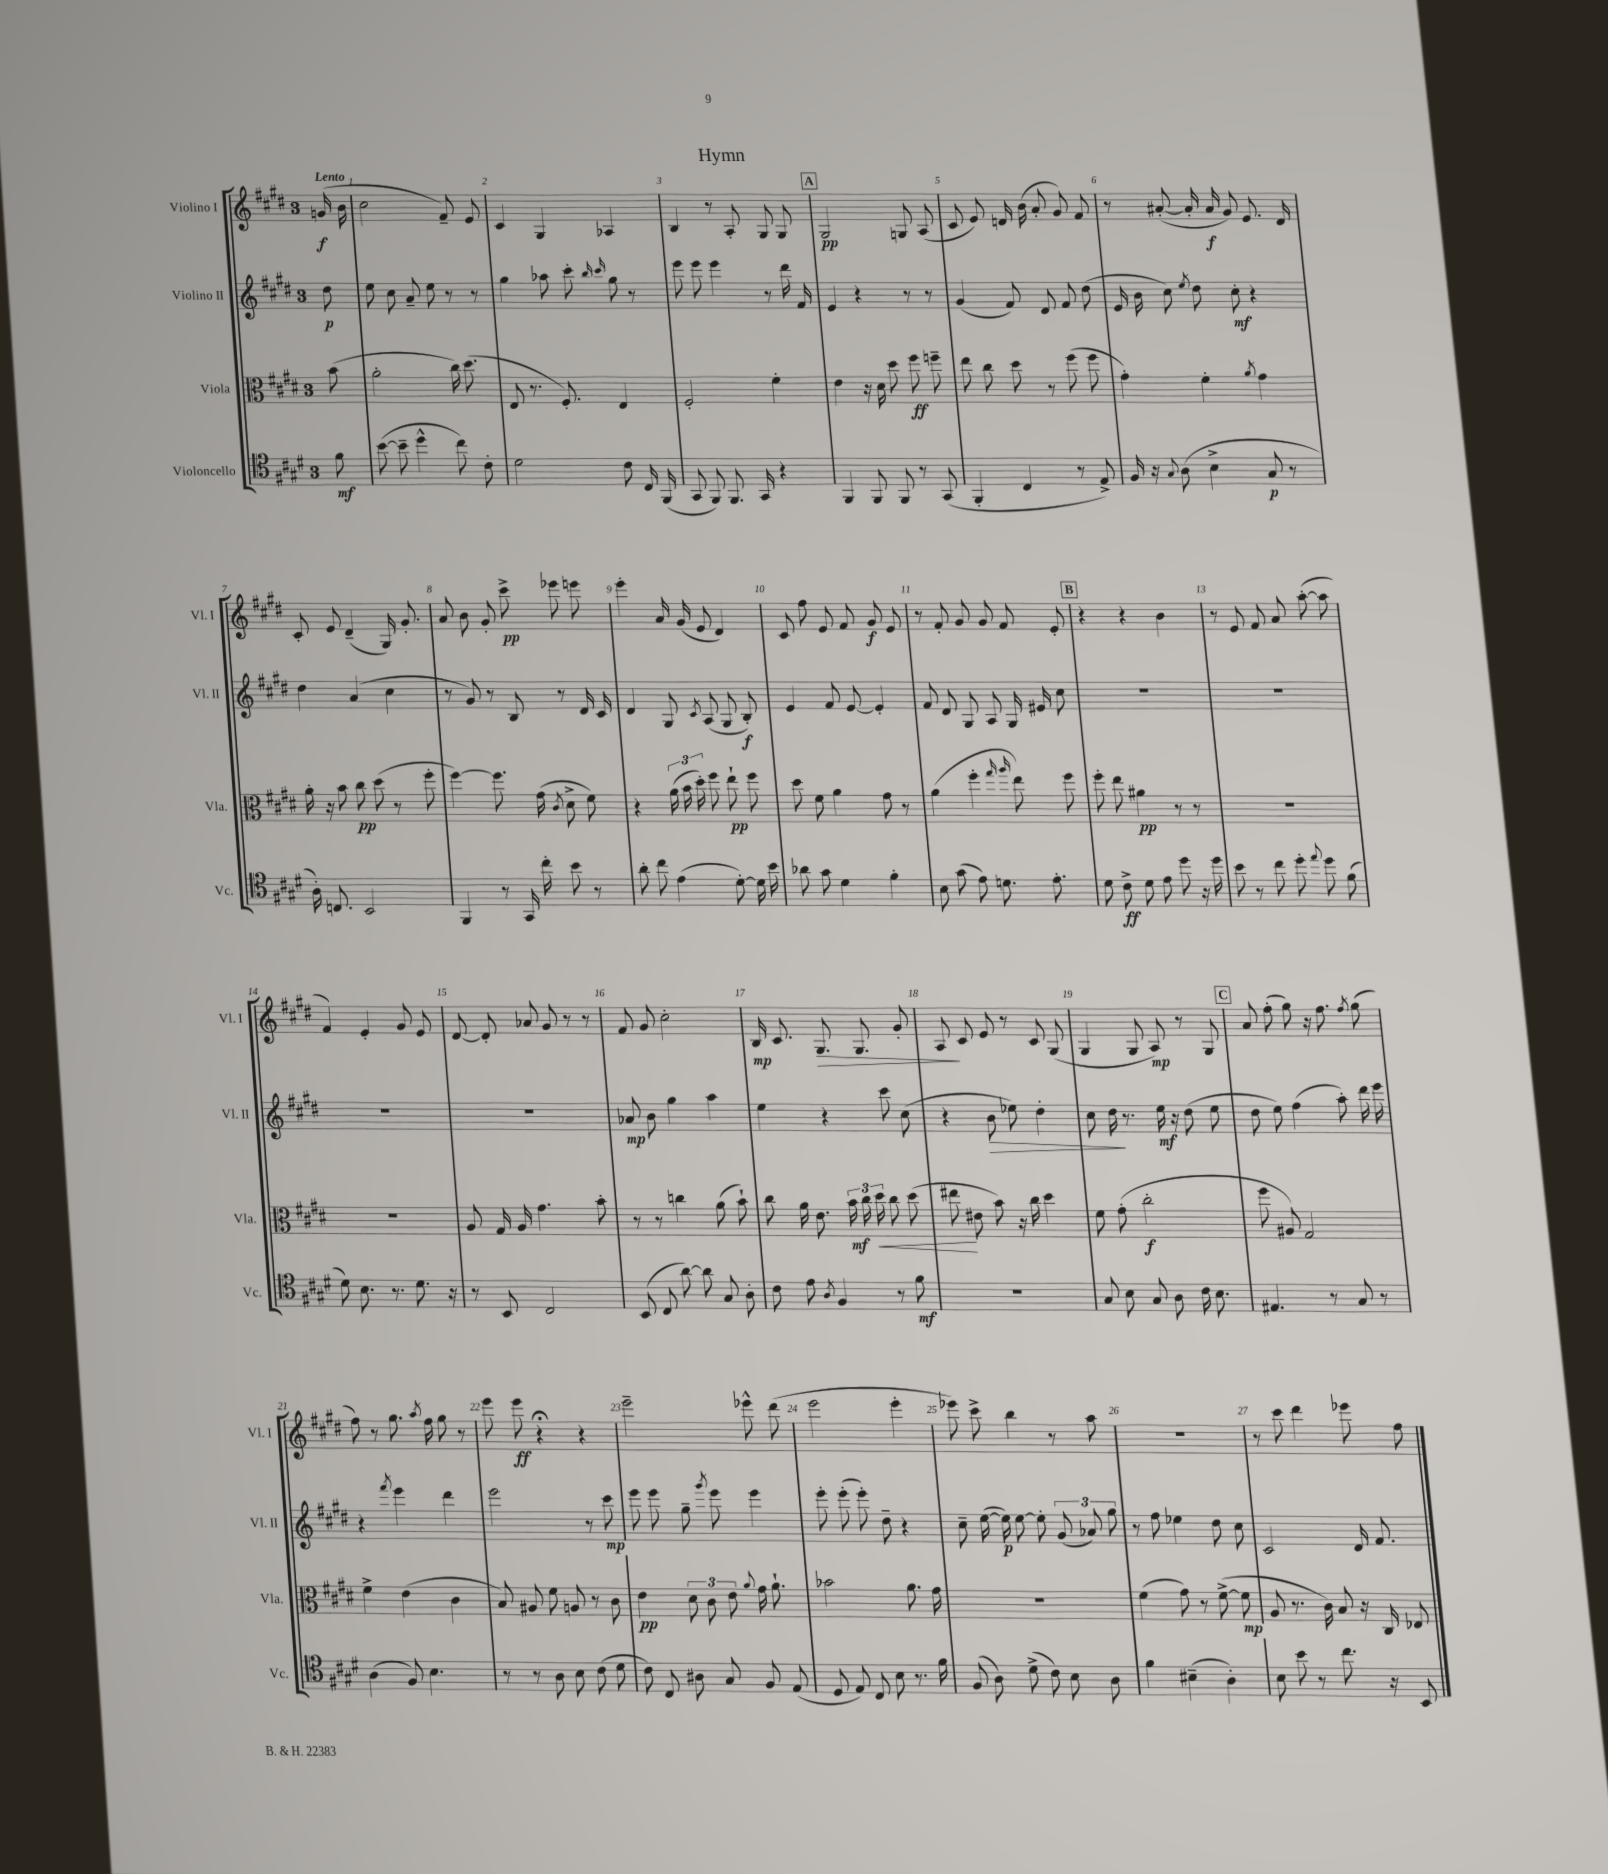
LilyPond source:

\header { title = "Hymn" }
<<
\new StaffGroup <<
\new Staff = "s0" \with { instrumentName = "Violino I" shortInstrumentName = "Vl. I" } {
    \clef treble \key e \major \once \override Staff.TimeSignature.style = #'single-digit \time 3/4 \partial 8 \tempo "Lento"
    \autoBeamOff g'16\f( b'16 |
    cis''2 fis'8--) e'8 |
    cis'4 gis4 aes4 |
    b4 r8 a8-. gis8 gis8 |
    \mark \markup { \box "A" } gis2\pp g8 a8( |
    cis'8 e'8) d'16 b'16( a'8-. gis'8) fis'8 |
    r8 ais'8~-.( ais'16-. ais'16\f gis'8) e'8. dis'16 |
    cis'8-. e'8 dis'4--( gis16) gis'8.-. |
    a'8 b'8 gis'8-. cis'''8->\pp ees'''8 e'''8 |
    e'''4-. a'16 gis'16( e'8 dis'4) |
    cis'8 fis''8 e'8 fis'8 gis'8\f e'8 |
    r8 fis'8-. gis'8 gis'8 fis'8 e'8-. |
    \mark \markup { \box "B" } r4 r4 b'4 |
    r8 e'8 fis'8 a'8 a''8~-.( a''8 |
    fis'4) e'4-. gis'8 e'8 |
    dis'8~ dis'8-. aes'8 gis'8 r8 r8 |
    fis'8 gis'8 cis''2-. |
    b16\mp cis'8. gis8.\> gis8. gis'8-. |
    a8\! cis'8 e'8 r8 cis'8 gis8( |
    gis4 gis8 a8\mp) r8 gis8 |
    \mark \markup { \box "C" } a'8 fis''8-.( gis''8) r16 fis''8. \acciaccatura { fis''8 } gis''8( |
    fis''8) r8 gis''8. \acciaccatura { a''8 } fis''16 gis''8 r8 |
    e'''8 e'''8\ff r4\fermata r4 |
    e'''2-- ees'''8-^ dis'''8( |
    e'''2 e'''4-. |
    ees'''8) cis'''8-> b''4 r8 a''8 |
    R2. |
    r8 cis'''8 dis'''4 ees'''8 fis''8 \bar "|." |
}
\new Staff = "s1" \with { instrumentName = "Violino II" shortInstrumentName = "Vl. II" } {
    \clef treble \key e \major \once \override Staff.TimeSignature.style = #'single-digit \time 3/4 \partial 8
    \autoBeamOff dis''8\p |
    e''8 cis''8 a'8-- e''8 r8 r8 |
    gis''4 aes''8 cis'''8-. \grace { b''16 cis'''16 } gis''8 r8 |
    e'''8 e'''8 e'''4 r8 dis'''16 fis'16 |
    \mark \markup { \box "A" } e'4 r4 r8 r8 |
    gis'4( fis'8) dis'8 fis'8 dis''8( |
    e'16 b'16 cis''8) \acciaccatura { e''8 } dis''8 cis''8-.\mf r4 |
    dis''4 a'4( cis''4 |
    r8 gis'8) r8 b8 r8 dis'16 cis'16 |
    dis'4 gis8 \acciaccatura { cis'8 } a8( gis8 b8-.\f) |
    e'4 fis'8 e'8~ e'4-. |
    fis'8 dis'8 gis8 a8 gis16 eis'16 cis''8 |
    \mark \markup { \box "B" } R2. |
    R2. |
    R2. |
    R2. |
    aes'8\mp b'8 gis''4 a''4 |
    e''4 r4 cis'''8 cis''8( |
    r4 b'8\> ees''8) dis''4-. |
    cis''8 dis''16\! r8. e''16\mf r16 dis''8( e''8 |
    \mark \markup { \box "C" } dis''8 e''8) fis''4( a''8-.) dis'''16 e'''16 |
    r4 \acciaccatura { fis'''8 } e'''4 dis'''4 |
    e'''2 r8 cis'''8\mp |
    e'''8 e'''8 gis''8-- \acciaccatura { gis'''8 } e'''8 e'''4 |
    e'''8-. e'''8-.( e'''8-.) dis''8-- r4 |
    cis''8-- e''16~( e''16\p) e''8~ e''8-. \tuplet 3/2 { gis'8( aes'8) gis''8 } |
    r8 fis''8 ees''4 dis''8 cis''8 |
    cis'2 dis'16 fis'8. \bar "|." |
}
\new Staff = "s2" \with { instrumentName = "Viola" shortInstrumentName = "Vla." } {
    \clef alto \key e \major \once \override Staff.TimeSignature.style = #'single-digit \time 3/4 \partial 8
    \autoBeamOff b'8( |
    a'2-. cis''16) dis''8.( |
    e8 r8. fis8.-.) e4 |
    fis2-. fis'4-. |
    \mark \markup { \box "A" } e'4 r16 dis'16 dis''8 fis''8\ff f''8-- |
    e''8 cis''8 dis''8 r8 fis''8( fis''8 |
    gis'4-.) fis'4-. \acciaccatura { a'8 } gis'4 |
    a'16-. r16 b'8 cis''8\pp dis''8( r8 fis''8-. |
    fis''4~) fis''8. gis'16( \acciaccatura { cis'8 } dis'8-> fis'8) |
    r4 \tuplet 3/2 { a'16( b'16 dis''16-.) } fis''8 e''8-!\pp fis''8 |
    dis''8 fis'8 a'4 gis'8 r8 |
    a'4( fis''4-. \grace { gis''16 a''16 } e''8) fis''8 |
    \mark \markup { \box "B" } fis''8-. e''8 ais'4\pp r8 r8 |
    R2. |
    R2. |
    a8 gis16 a16 gis'4. b'8-. |
    r8 r8 c''4 a'8( b'8-!) |
    cis''8 a'16 e'8. \tuplet 3/2 { b'16\mf cis''16 dis''16\< } cis''8 dis''8( |
    eis''8\! eis'8 b'8) r16 cis''16 dis''4 |
    fis'8 gis'8-.( cis''2-.\f |
    \mark \markup { \box "C" } fis''8 ais8) gis2 |
    fis'4-> e'4( cis'4 |
    b8) ais8 fis'8 a8 r8 cis'8 |
    e'4\pp \tuplet 3/2 { dis'8 cis'8 e'8 } \appoggiatura { a'8 } gis'16 a'8.-! |
    bes'2 a'8. gis'16 |
    R2. |
    fis'4( gis'8) r8 fis'8~->( fis'8\mp |
    a8 r8. cis'16) b8 r16 cis16 ees8 \bar "|." |
}
\new Staff = "s3" \with { instrumentName = "Violoncello" shortInstrumentName = "Vc." } {
    \clef tenor \key e \major \once \override Staff.TimeSignature.style = #'single-digit \time 3/4 \partial 8
    \autoBeamOff fis'8\mf |
    b'8~( b'8-- dis''4-^ cis''8) cis'8-. |
    dis'2 cis'8 cis16 fis,16( |
    gis,8 fis,8) fis,8. gis,16 r4 |
    \mark \markup { \box "A" } fis,4 fis,8 fis,8 r8 gis,8( |
    fis,4-. cis4 r8 e8->) |
    fis16 r16 \appoggiatura { gis8 } a8( b4-> gis8\p r8 |
    a16-.) c8. b,2 |
    fis,4 r8 gis,16 cis''16-. b'8 r8 |
    a'8-. cis''8 e'4( dis'8~-.) dis'16 b'16 |
    aes'8 gis'8 dis'4 fis'4-. |
    b8 gis'8( e'8) d'8. e'8.-. |
    \mark \markup { \box "B" } dis'8 cis'8->\ff dis'8 e'8 dis''8 r16 dis''16 |
    b'8 r8 cis''8 dis''8-. \appoggiatura { e''8 } dis''8 fis'8( |
    dis'8) b8. r8. dis'8. r16 |
    r8 b,8 cis2 |
    b,8( cis8 a'8~) a'8 gis8 a8-. |
    cis'8 e'8 \acciaccatura { a8 } fis4 r8 fis'8\mf |
    R2. |
    gis8 b8 gis8 a8 cis'16 b8. |
    \mark \markup { \box "C" } eis4. r8 gis8 r8 |
    a4( fis8) b4. |
    r8 r8 a8 b8 cis'8( dis'8 |
    cis'8) cis8 ais8 gis8 fis8 e8( |
    dis8 e8) cis8 b8 r8. fis'16 |
    fis8( a8) dis'8->( cis'8) b8 a8 |
    fis'4 bis4--( a4-.) |
    b8 b'8 r8 cis''8. r16 b,8 \bar "|." |
}
>>
>>
\layout { \context { \Score \override BarNumber.break-visibility = ##(#f #t #t) barNumberVisibility = #all-bar-numbers-visible } }
